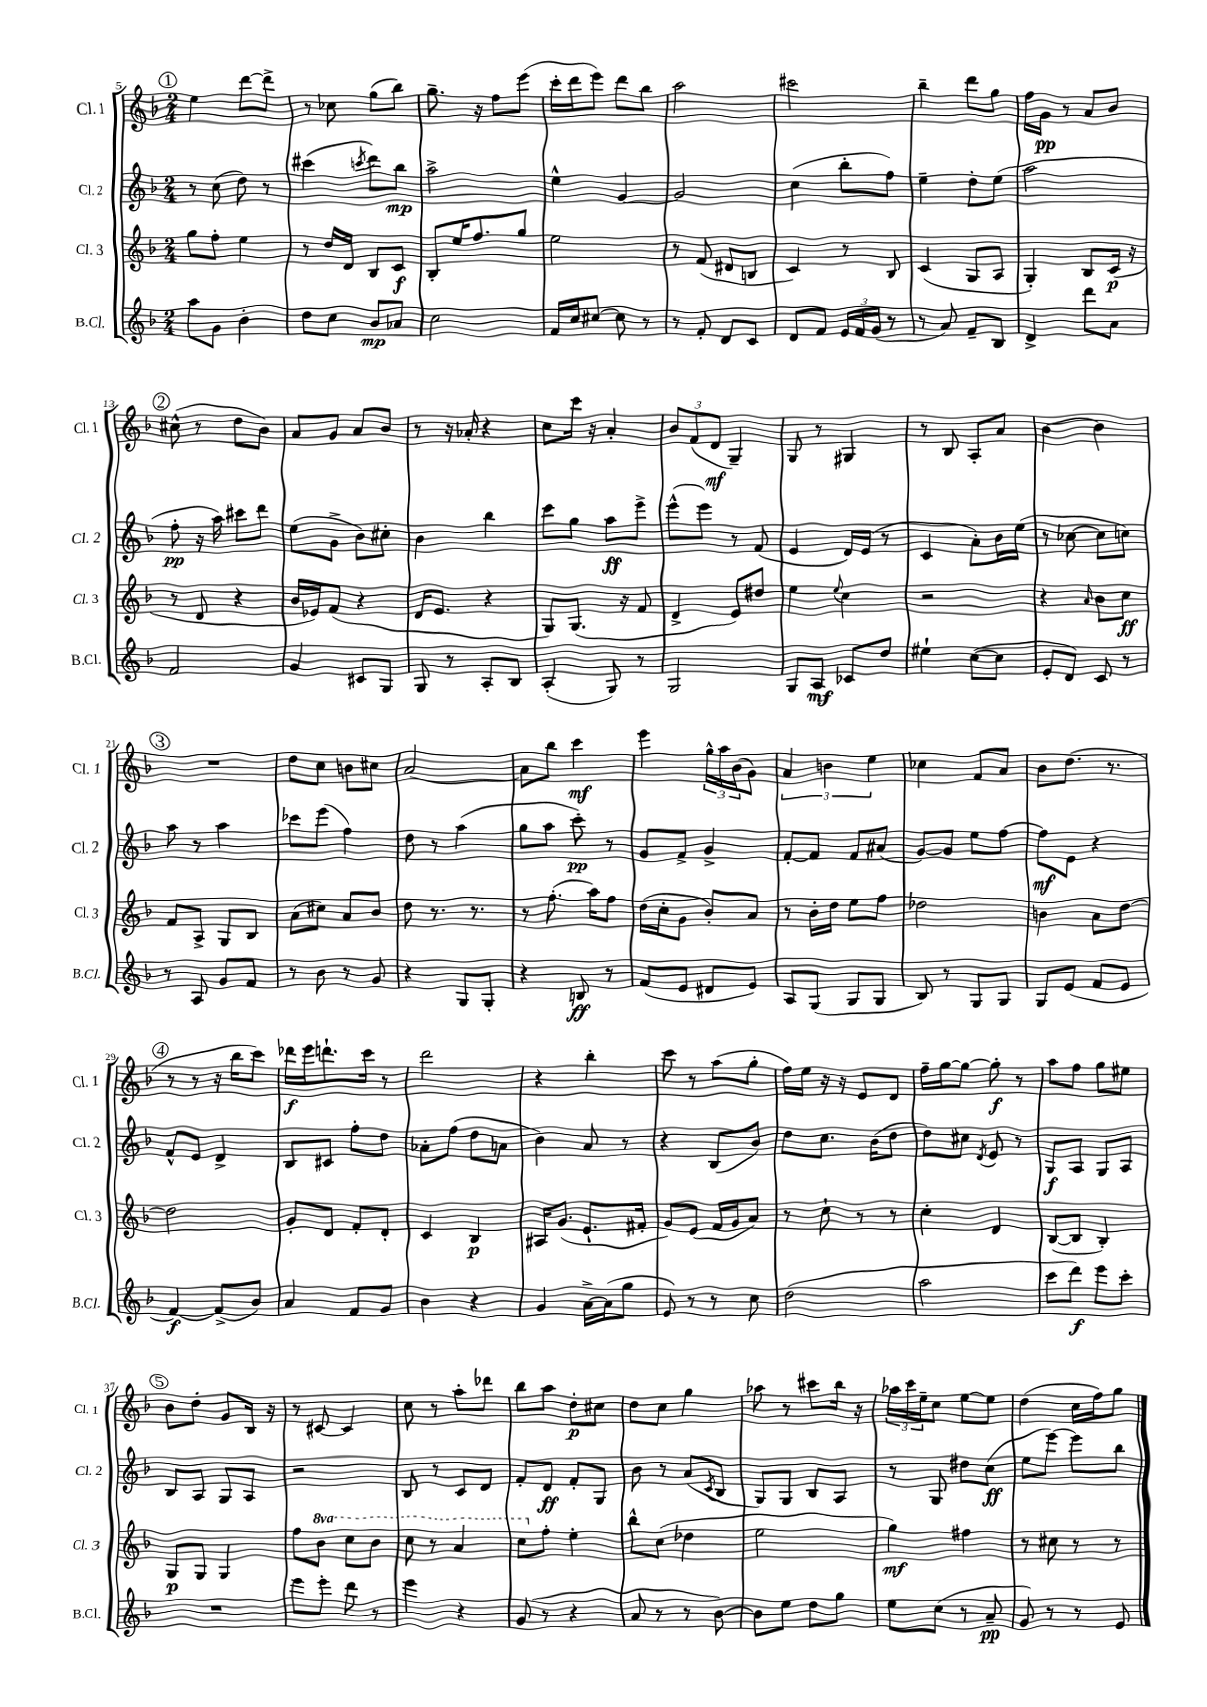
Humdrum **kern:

**kern	**dynam	**kern	**dynam	**kern	**dynam	**kern	**dynam
*part4	*part4	*part3	*part3	*part2	*part2	*part1	*part1
*staff4	*staff4	*staff3	*staff3	*staff2	*staff2	*staff1	*staff1
*I"B.Cl.	*	*I"Cl. 3	*	*I"Cl. 2	*	*I"Cl. 1	*
*I'B.Cl.	*	*I'Cl. 3	*	*I'Cl. 2	*	*I'Cl. 1	*
*clefG2	*	*clefG2	*	*clefG2	*	*clefG2	*
*k[b-]	*	*k[b-]	*	*k[b-]	*	*k[b-]	*
*M2/4	*	*M2/4	*	*M2/4	*	*M2/4	*
!!LO:REH:place=s1:t=1
=5	=5	=5	=5	=5	=5	=5	=5
8aa\L	.	8gg\L	.	8r	.	4ee\	.
8g\J	.	8ff'\J	.	(8cc\	.	.	.
4b-'\	.	4ee\	.	8dd\)	.	[8ddd\L	.
.	.	.	.	8r	.	8ddd^\J]	.
=6	=6	=6	=6	=6	=6	=6	=6
8dd\L	.	8r	.	(4ccc#X\	.	8r	.
8cc\J	.	16dd/LL	.	.	.	8cc-X\	.
.	.	16d/JJ	.	.	.	.	.
.	.	.	.	8qcccn/	.	.	.
8b-/L	mp	8B-/L	.	8ddd\L)	.	(8gg\L	.
8a-X/J	.	8c/J	f	8bb-\J	mp	8bb-\J)	.
=7	=7	=7	=7	=7	=7	=7	=7
2cc\	.	8B-'/L	.	2aa^\	.	8.gg~\	.
.	.	16ee/K	.	.	.	.	.
.	.	8.ff/	.	.	.	16r	.
.	.	.	.	.	.	8ff\L	.
.	.	8gg/J	.	.	.	(8eee\J	.
=8	=8	=8	=8	=8	=8	=8	=8
16f/LL	.	2ee\	.	4ee^^\	.	16ccc'\LL	.
16cc/J	.	.	.	.	.	16ddd\J	.
[8cc#X/J	.	.	.	.	.	8eee\J)	.
8cc#\]	.	.	.	[4g/	.	8ddd\L	.
8r	.	.	.	.	.	8bb-\J	.
=9	=9	=9	=9	=9	=9	=9	=9
8r	.	8r	.	2g/]	.	2aa\	.
8f'/	.	(8f/	.	.	.	.	.
8d/L	.	8d#X/L	.	.	.	.	.
8c/J	.	8Bn/J	.	.	.	.	.
=10	=10	=10	=10	=10	=10	=10	=10
8d/L	.	4c/)	.	(4cc\	.	2ccc#X\	.
8f/J	.	.	.	.	.	.	.
24e/LL	.	8r	.	8bb-'\L	.	.	.
24f/	.	.	.	.	.	.	.
(24g/JJ	.	.	.	.	.	.	.
8r	.	8B-/	.	8ff\J)	.	.	.
=11	=11	=11	=11	=11	=11	=11	=11
8r	.	(4c/	.	4ee~\	.	4bb-~\	.
8a/)	.	.	.	.	.	.	.
8f~/L	.	8G/L	.	8dd'\L	.	8ddd\L	.
8B-/J	.	8A/J	.	(8ee\J	.	8gg\J	.
=12	=12	=12	=12	=12	=12	=12	=12
4d^/	.	4G'/)	.	2aa\	.	16ff\LL	.
.	.	.	.	.	.	16g\JJ	pp
.	.	.	.	.	.	8r	.
8ddd\L	.	8B-/L	.	.	.	8a/L	.
8a\J	.	(16c/Jk	p	.	.	8b-/J	.
.	.	16r	.	.	.	.	.
!!LO:LB:g=z
!!LO:REH:place=s1:t=2
=13	=13	=13	=13	=13	=13	=13	=13
2f/	.	8r	.	8ff'\	pp	(8cc#X^^\	.
.	.	8d/	.	16r	.	8r	.
.	.	.	.	16aa\)	.	.	.
.	.	4r	.	8ccc#X\L	.	8dd\L	.
.	.	.	.	8ddd\J	.	8b-\J)	.
=14	=14	=14	=14	=14	=14	=14	=14
4g/	.	16b-/LL	.	(8ee\L	.	8a/L	.
.	.	16e-X/J)	.	.	.	.	.
.	.	(8f/J	.	8g^\J	.	8g/J	.
8c#X/L	.	4r	.	8b-\L)	.	8a/L	.
8G/J	.	.	.	8cc#X'\J	.	8b-/J	.
=15	=15	=15	=15	=15	=15	=15	=15
8G/	.	16d/KL	.	4b-\	.	8r	.
.	.	8.e/J	.	.	.	.	.
8r	.	.	.	.	.	16r	.
.	.	.	.	.	.	16a-X'/	.
8A'/L	.	4r	.	4bb-\	.	4r	.
8B-/J	.	.	.	.	.	.	.
=16	=16	=16	=16	=16	=16	=16	=16
(4A'/	.	8G/L)	.	8ccc\L	.	8cc\L	.
.	.	(8.G/J	.	8gg\J	.	16ccc\Jk	.
.	.	.	.	.	.	16r	.
8G/)	.	.	.	8aa\L	ff	4a'/	.
.	.	16r	.	.	.	.	.
8r	.	8f/	.	8eee^\J	.	.	.
=17	=17	=17	=17	=17	=17	=17	=17
2G/	.	4d^/	.	(8eee^^\L	.	12b-/L	.
.	.	.	.	.	.	(12f/	.
.	.	.	.	8eee\J)	.	.	.
.	.	.	.	.	.	12d/J	mf
.	.	8e/L)	.	8r	.	4G~/)	.
.	.	8dd#X/J	.	(8f/	.	.	.
=18	=18	=18	=18	=18	=18	=18	=18
8G/L	.	4ee\	.	4e/	.	8G/	.
8A/J	mf	.	.	.	.	8r	.
.	.	8qqee/	.	.	.	.	.
8c-X/L	.	4cc\	.	16d/LL)	.	4G#X/	.
.	.	.	.	(16e/JJ	.	.	.
8dd/J	.	.	.	8r	.	.	.
=19	=19	=19	=19	=19	=19	=19	=19
4ee#X`\	.	2r	.	4c/	.	8r	.
.	.	.	.	.	.	8B-/	.
([8cc\L	.	.	.	8a'\L)	.	8A'/L	.
8cc\J]	.	.	.	16b-\L	.	8a/J	.
.	.	.	.	(16ee\JJ	.	.	.
=20	=20	=20	=20	=20	=20	=20	=20
8e'/L	.	4r	.	8r	.	[4b-\	.
8d/J)	.	.	.	[8cc-X\	.	.	.
.	.	16qqa/	.	.	.	.	.
8c/	.	8b-\L	.	8cc-\L]	.	4b-\]	.
8r	.	8cc\J	ff	8ccn\J)	.	.	.
!!LO:LB:g=z
!!LO:REH:place=s1:t=3
=21	=21	=21	=21	=21	=21	=21	=21
8r	.	8f/L	.	8aa\	.	2r	.
8A/	.	8A^/J	.	8r	.	.	.
8g/L	.	8G/L	.	4aa\	.	.	.
8f/J	.	8B-/J	.	.	.	.	.
=22	=22	=22	=22	=22	=22	=22	=22
8r	.	(8a\L	.	8ccc-X\L	.	8dd\L	.
8b-\	.	8cc#X\J)	.	(8eee\J	.	8cc\J	.
8r	.	8a/L	.	4ff\)	.	8bn\L	.
8g/	.	8b-/J	.	.	.	8cc#X\J	.
=23	=23	=23	=23	=23	=23	=23	=23
4r	.	8dd\	.	8dd\	.	[2a/	.
.	.	8.r	.	8r	.	.	.
8G/L	.	.	.	(4aa\	.	.	.
.	.	8.r	.	.	.	.	.
8G'/J	.	.	.	.	.	.	.
=24	=24	=24	=24	=24	=24	=24	=24
4r	.	8r	.	8gg\L	.	8a\L]	.
.	.	(8.ff'\	.	8aa\J	.	8bb-\J	.
8Bn/	ff	.	.	8ccc'\)	pp	4ccc\	mf
.	.	16aa\KL)	.	.	.	.	.
8r	.	8ff\J	.	8r	.	.	.
=25	=25	=25	=25	=25	=25	=25	=25
(8f/L	.	(16dd\LL	.	8g/L	.	4eee\	.
.	.	16cc'\J	.	.	.	.	.
8e/J	.	8g\J	.	8f^/J	.	.	.
8d#X/L	.	8b-'/L)	.	4g^/	.	24gg^^\LL	.
.	.	.	.	.	.	24aa\	.
.	.	.	.	.	.	(24b-\J	.
8e/J)	.	8a/J	.	.	.	8g\J)	.
=26	=26	=26	=26	=26	=26	=26	=26
8A/L	.	8r	.	[8f'/L	.	6a/	.
(8G/J	.	16b-'\LL	.	8f/J]	.	.	.
.	.	.	.	.	.	6bn\	.
.	.	16dd\JJ	.	.	.	.	.
8G/L	.	8ee\L	.	8f/L	.	.	.
.	.	.	.	.	.	6ee\	.
8G/J	.	8ff\J	.	(8a#X/J	.	.	.
=27	=27	=27	=27	=27	=27	=27	=27
8B-/)	.	2dd-X\	.	[8g/L)	.	4cc-X\	.
8r	.	.	.	8g/J]	.	.	.
8G/L	.	.	.	8ee\L	.	8f/L	.
8G/J	.	.	.	[8ff\J	.	8a/J	.
=28	=28	=28	=28	=28	=28	=28	=28
8G/L	.	4bn\	.	8ff\L]	mf	8b-\L	.
(8e/J	.	.	.	8e\J	.	(8.dd\J	.
8f/L	.	8a\L	.	4r	.	.	.
.	.	.	.	.	.	8.r	.
8e/J	.	[8dd\J	.	.	.	.	.
!!LO:LB:g=z
!!LO:REH:place=s1:t=4
=29	=29	=29	=29	=29	=29	=29	=29
[4f/)	f	2dd\]	.	8f^^/L	.	8r	.
.	.	.	.	8e/J	.	8r	.
(8f^/L]	.	.	.	4d^/	.	16r	.
.	.	.	.	.	.	16bb-\KL	.
8b-/J)	.	.	.	.	.	8ccc\J)	.
=30	=30	=30	=30	=30	=30	=30	=30
4a/	.	8g'/L	.	8B-/L	.	16ddd-X\LL	f
.	.	.	.	.	.	16eee\J	.
.	.	8d/J	.	8c#X/J	.	8.dddn`\	.
8f/L	.	8f'/L	.	8ff'\L	.	.	.
.	.	.	.	.	.	16ccc\Jk	.
8g/J	.	8d'/J	.	8dd\J	.	8r	.
=31	=31	=31	=31	=31	=31	=31	=31
4b-\	.	4c/	.	8a-X'\L	.	2ddd\	.
.	.	.	.	(8ff\J	.	.	.
4r	.	4B-/	p	8dd\L	.	.	.
.	.	.	.	8an\J	.	.	.
=32	=32	=32	=32	=32	=32	=32	=32
4g/	.	16A#X/KL	.	4b-\)	.	4r	.
.	.	(8.g/J	.	.	.	.	.
[16a^\LL	.	8.e`/L	.	8a/	.	4bb-'\	.
(16a\J]	.	.	.	.	.	.	.
8gg\J	.	.	.	8r	.	.	.
.	.	16f#X'/Jk	.	.	.	.	.
=33	=33	=33	=33	=33	=33	=33	=33
8e/)	.	8g/L)	.	4r	.	8ccc\	.
8r	.	(8e/J	.	.	.	8r	.
8r	.	16f/LL	.	(8B-/L	.	(8aa\L	.
.	.	16g/J	.	.	.	.	.
8cc\	.	8a/J)	.	8b-/J)	.	8gg'\J	.
=34	=34	=34	=34	=34	=34	=34	=34
(2dd\	.	8r	.	8dd\L	.	16ff\LL)	.
.	.	.	.	.	.	16ee\JJ	.
.	.	8cc`\	.	8.cc\J	.	16r	.
.	.	.	.	.	.	16r	.
.	.	8r	.	.	.	8e/L	.
.	.	.	.	(16b-\KL	.	.	.
.	.	8r	.	8dd\J	.	8d/J	.
=35	=35	=35	=35	=35	=35	=35	=35
2aa\	.	4cc'\	.	8dd\L)	.	16ff~\LL	.
.	.	.	.	.	.	[16gg\J	.
.	.	.	.	8cc#X\J	.	8gg\J_	.
.	.	.	.	8qd/	.	.	.
.	.	4d/	.	8e/	.	8gg'\]	f
.	.	.	.	8r	.	8r	.
=36	=36	=36	=36	=36	=36	=36	=36
8ccc\L	.	([8B-/L	.	8G/L	f	8aa\L	.
8ddd\J)	f	8B-/J]	.	8A/J	.	8ff\J	.
8eee\L	.	4B-'/)	.	8G/L	.	8gg\L	.
8ccc'\J	.	.	.	8A/J	.	8ee#X\J	.
!!LO:LB:g=z
!!LO:REH:place=s1:t=5
=37	=37	=37	=37	=37	=37	=37	=37
2r	.	8G/L	p	8B-/L	.	8b-\L	.
.	.	8G/J	.	8A/J	.	8dd'\J	.
.	.	4G/	.	8G/L	.	8g/L	.
.	.	.	.	8A/J	.	16B-/Jk	.
.	.	.	.	.	.	16r	.
=38	=38	=38	=38	=38	=38	=38	=38
8eee\L	.	8ff\L	.	2r	.	8r	.
*	*	*8va	*	*	*	*	*
8eee'\J	.	8bb-\J	.	.	.	[8c#X/	.
8ddd\	.	8ccc\L	.	.	.	4c#/]	.
8r	.	8bb-\J	.	.	.	.	.
=39	=39	=39	=39	=39	=39	=39	=39
4eee\	.	8ccc\	.	8B-/	.	8cc\	.
.	.	8r	.	8r	.	8r	.
4r	.	4aa/	.	8c/L	.	8aa'\L	.
.	.	.	.	8d/J	.	8ddd-X\J	.
=40	=40	=40	=40	=40	=40	=40	=40
(8g/	.	8ccc\L	.	8f'/L	.	8bb-\L	.
*	*	*X8va	*	*	*	*	*
8r	.	8ff'\J	.	8d/J	ff	8aa\J	.
4r	.	4ee'\	.	8f'/L	.	8dd'\L	p
.	.	.	.	8G/J	.	8cc#X\J	.
=41	=41	=41	=41	=41	=41	=41	=41
8a/	.	8bb-^^\L	.	8b-\	.	8dd\L	.
8r	.	(8cc\J	.	8r	.	8cc\J	.
8r	.	4dd-X\	.	(8a/L	.	4gg\	.
.	.	.	.	8qc/	.	.	.
[8b-\)	.	.	.	8B-/J	.	.	.
=42	=42	=42	=42	=42	=42	=42	=42
8b-\L]	.	2ee\	.	8G/L)	.	8aa-X\	.
8ee\J	.	.	.	8G/J	.	8r	.
8dd\L	.	.	.	8B-/L	.	8ccc#X\L	.
8gg\J	.	.	.	8A/J	.	16bb-\Jk	.
.	.	.	.	.	.	16r	.
=43	=43	=43	=43	=43	=43	=43	=43
8ee\L	.	4gg\)	mf	8r	.	24aa-X\LL	.
.	.	.	.	.	.	24ccc\	.
.	.	.	.	.	.	24ee~\J	.
(8cc\J	.	.	.	8G/	.	8cc\J	.
8r	.	4ff#X\	.	8dd#X\L	.	[8ee\L	.
8a~/	pp	.	.	(8cc\J	ff	8ee\J]	.
=44	=44	=44	=44	=44	=44	=44	=44
8g/)	.	8r	.	8ee\L	.	(4dd\	.
8r	.	8cc#X\	.	[8eee\J)	.	.	.
8r	.	8r	.	8eee\L]	.	16cc\LL	.
.	.	.	.	.	.	16ff\J)	.
8e/	.	8r	.	8bb-\J	.	8gg\J	.
==	==	==	==	==	==	==	==
*-	*-	*-	*-	*-	*-	*-	*-
